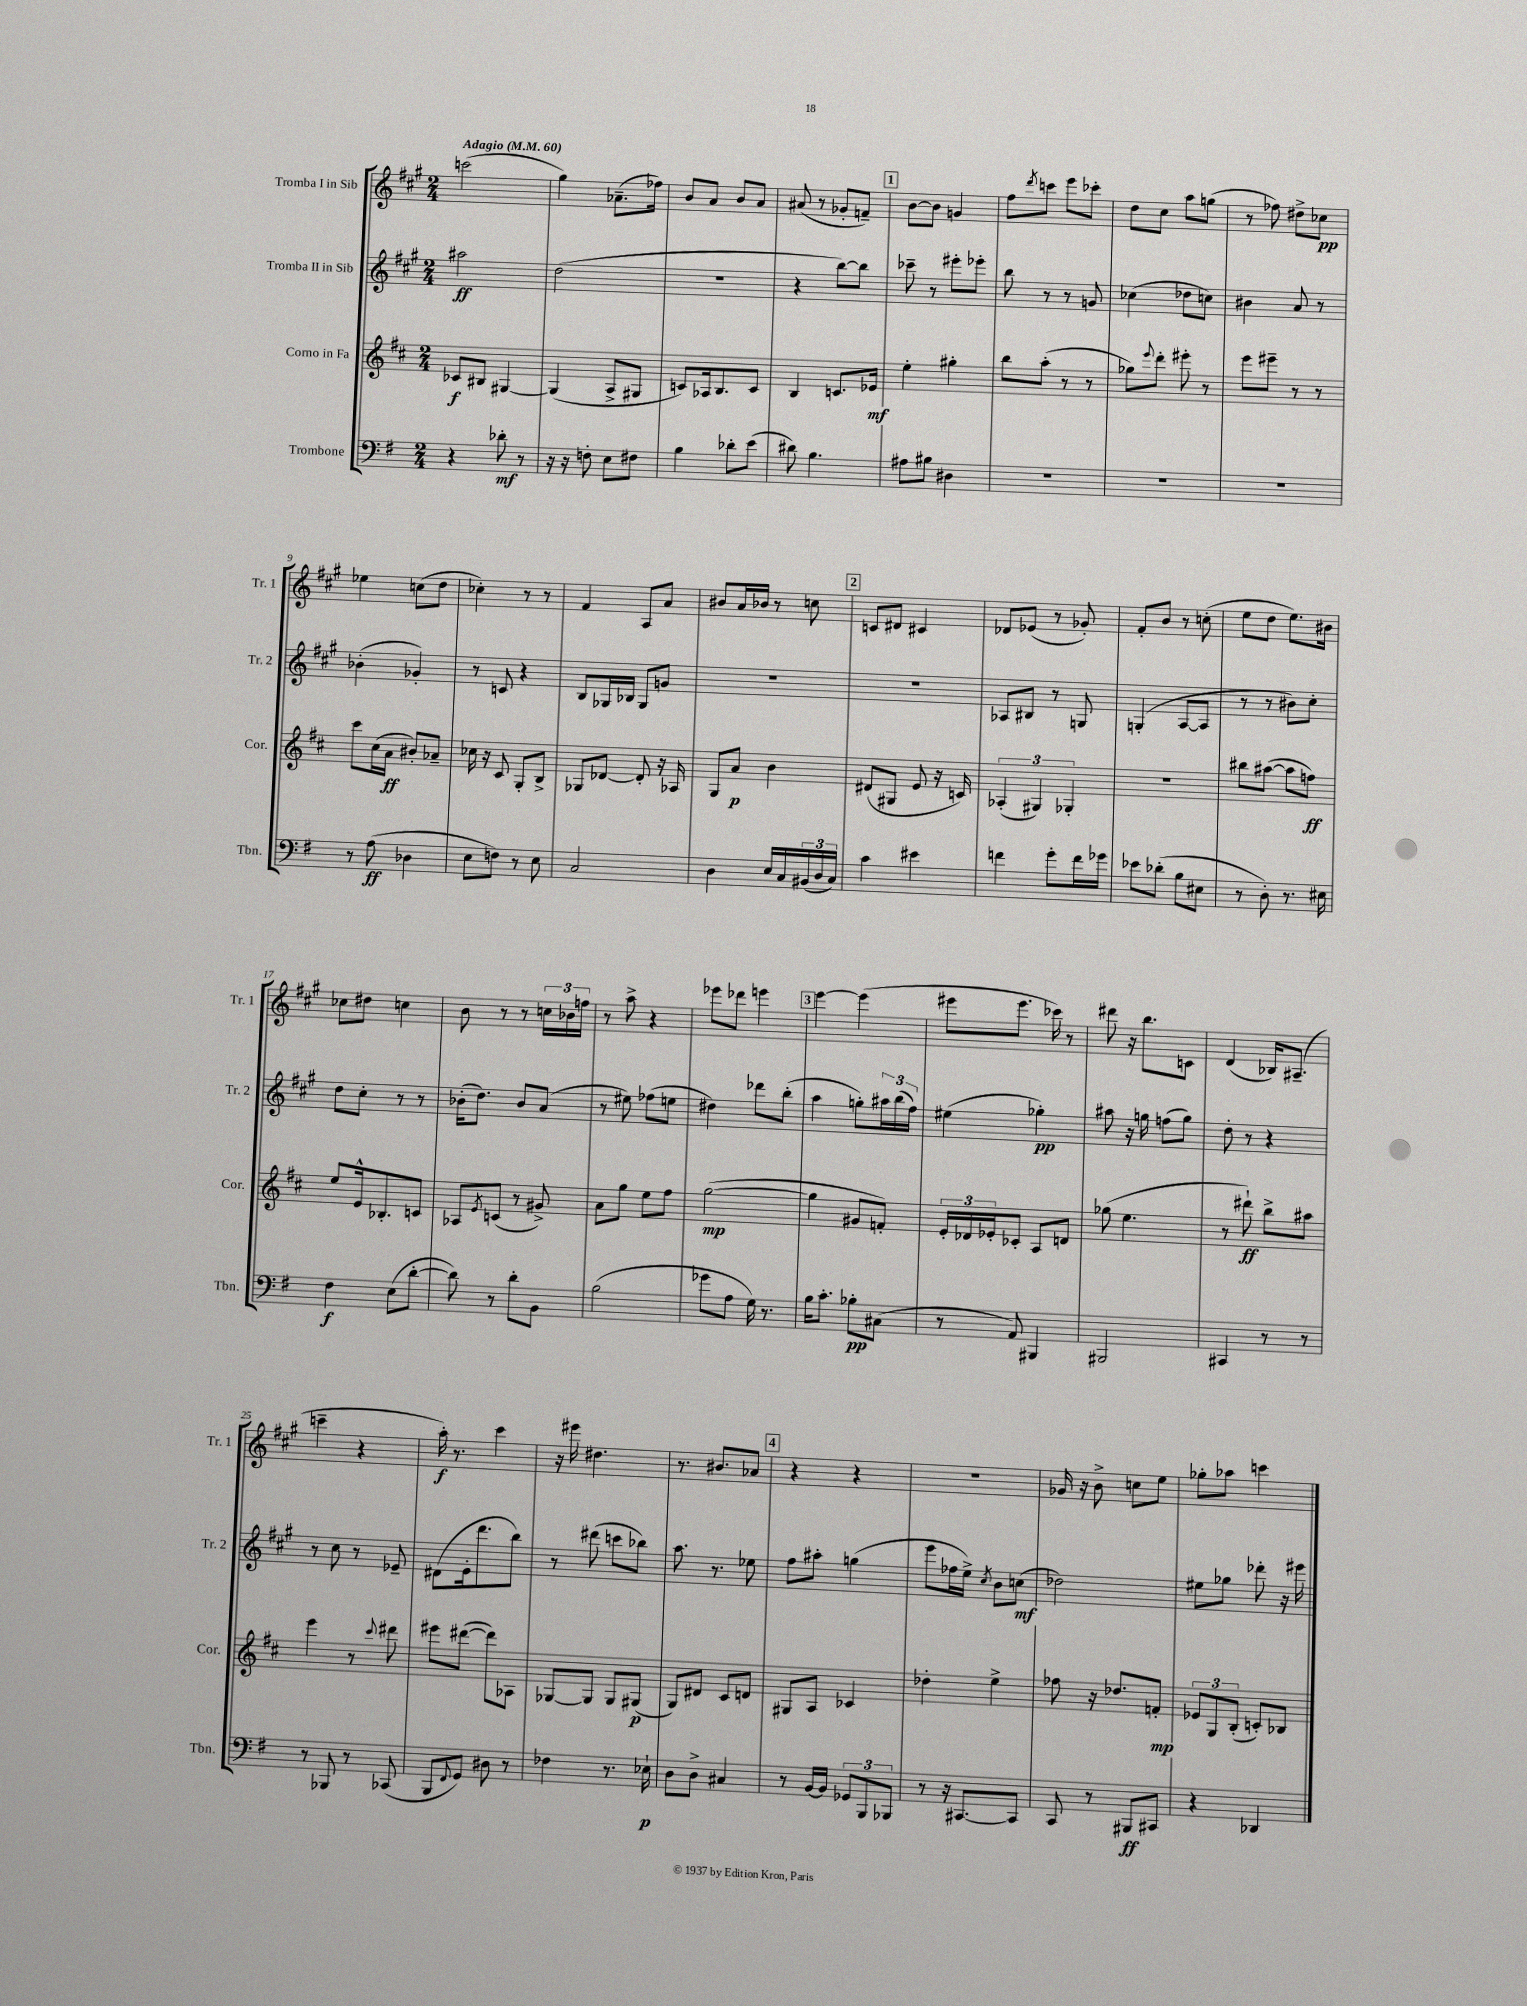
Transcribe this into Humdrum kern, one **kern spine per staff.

**kern	**kern	**kern	**kern
*staff4	*staff3	*staff2	*staff1
*clefF4	*clefG2	*clefG2	*clefG2
*k[f#]	*k[f#c#]	*k[f#c#g#]	*k[f#c#g#]
*M2/4	*M2/4	*M2/4	*M2/4
*MM60	*MM60	*MM60	*MM60
4r	8c-	2aa#	(2ccc
.	8B#	.	.
8d-'	[4G#	.	.
8r	.	.	.
=	=	=	=
16r	(4G#]	(2dd	4gg#)
16r	.	.	.
8F'	.	.	.
8E	8A^	.	(8.a-~
8F#	8G#	.	.
.	.	.	16ff-)
=	=	=	=
4B	8c)	2r	8b
.	16A-	.	8a
.	8.B	.	.
8d-'	.	.	8b
(8e	8c	.	8a
=	=	=	=
8d#)	4B	4r	(8a#
4.B	.	.	8r
.	8.c	[8bb)	8g-'
.	.	8bb]	8f~)
.	16e-	.	.
=	=	=	=
8A#	4ee'	8ccc-~	[8b
8B#	.	8r	8b]
4D#	4gg#'	8eee#'	4g
.	.	8eee-'	.
=	=	=	=
2r	8bb	8bb	8ff#
.	.	.	8qddd
.	(8aa'	8r	8ccc
.	8r	8r	8eee
.	8r	8g	8ccc-'
=	=	=	=
2r	8gg-)	(4cc-	8dd
.	8qqeee	.	.
.	8ddd'	.	8cc#
.	8eee#'	8dd-	8aa
.	8r	8cc)	(8gg
=	=	=	=
2r	8eee	4b#	8r
.	8eee#~	.	8ff-)
.	8r	8a	8dd#^
.	8r	8r	8cc-
=	=	=	=
8r	8ccc#	(4b-'	4ee-
(8A	(16cc#	.	.
.	16a	.	.
4D-	8b#')	4g-')	(8cc
.	8a-~	.	8dd
=	=	=	=
8E	16cc-	8r	4cc-')
.	16r	.	.
8F)	8c#	8c	.
8r	8G'	4r	8r
8E	8B^	.	8r
=	=	=	=
2C	8G-	8B	4f#
.	[8d-	16G-	.
.	.	16B-	.
.	8d-']	8G-	8A
.	16r	8g	8a
.	16A-	.	.
=	=	=	=
4D	8G	2r	8b#
.	8a	.	16a
.	.	.	16b-
16E	4b	.	8r
16C	.	.	.
(24BB#	.	.	8cc
24D	.	.	.
24C)	.	.	.
=	=	=	=
4c	(8d#	2r	8c
.	8G#	.	8d#
4e#	8e	.	4c#
.	16r	.	.
.	16c)	.	.
=	=	=	=
4f	(6A-'	8A-	8d-
.	.	8B#	(8e-
.	6G#)	.	.
8g'	.	8r	8r
.	6G-'	.	.
16f	.	8G	8g-')
16g-	.	.	.
=	=	=	=
8e-	2r	(4G'	8f#'
(8d-'	.	.	8b
8B	.	[8A	8r
8E#	.	8A]	(8cc'
=	=	=	=
8r	8bb#	8r	8ee
8D')	([8aa#	8r	8dd
8.r	8aa#]	8b#)	8.ee)
.	8ff)	8cc#'	.
16E#	.	.	16b#
=	=	=	=
4F#	8ee	8dd	8cc-
.	16e^^	8cc#'	8dd#
.	8.B-'	.	.
(8E	.	8r	4cc
[8d'	8c	8r	.
=	=	=	=
8d])	8A-	(16b-'	8b
.	.	8.dd)	.
.	8qe	.	.
8r	(8c	.	8r
8d'	8r	8b-	8r
8BB	8g#^)	(8a	24cc
.	.	.	24b-
.	.	.	24ff
=	=	=	=
(2B	8a	8r	8r
.	8gg	8ee#)	8aa^
.	8ee	(8ff-	4r
.	8ff#	8ee	.
=	=	=	=
8g-	([2gg	4dd#)	8eee-
8A	.	.	8ddd-
16G)	.	8ddd-	4eee
8.r	.	.	.
.	.	(8bb'	.
=	=	=	=
16B	4gg]	4aa	[4eee
8.c'	.	.	.
8B-'	8g#	8gg')	(4eee]
(8C#	8f')	24aa#	.
.	.	(24bb	.
.	.	24ff#)	.
=	=	=	=
8r	24e'	(4ee#	8eee#
.	24d-	.	.
.	24e-'	.	.
8AA)	8c-'	.	8.eee#
4BBB#	8A	4gg-')	.
.	.	.	16ccc-)
.	8d	.	8r
=	=	=	=
2BBB#	(8gg-	8aa#	8ddd#
.	4.ee	16r	16r
.	.	16gg	8.bb
.	.	(8ff	.
.	.	8gg)	8c
=	=	=	=
4CC#	8r	8dd'	(4d
.	8ddd#`)	8r	.
8r	8bb^	4r	16B-)
.	.	.	(8.A#~
8r	8aa#	.	.
=	=	=	=
8r	4eee	8r	4ccc~
8BBB-	.	8cc#	.
8r	8r	8r	4r
.	8qqccc#	.	.
(8CC-	8ddd#	8e-~	.
=	=	=	=
8BBB	8eee#	(8d#	16aa')
.	.	.	8.r
8qqFF#	.	.	.
8GG)	([8ddd#	16e'	.
.	.	8.ddd	.
8D#	8ddd#])	.	4ccc#
8r	8A-	8bb)	.
=	=	=	=
4F-	[8G-	8r	16r
.	.	.	16eee#
.	8G-]	(8ddd#	4.dd#
8.r	8G-	8ccc	.
.	(8G#	8bb-)	.
16E-`	.	.	.
=	=	=	=
8D	8G)	8.aa	8.r
8D^	8d#	.	.
.	.	8.r	8.b#
4C#	8c#	.	.
.	8d	8ee-	8a-
=	=	=	=
8r	8G#	8ff#	4r
[16BB	8A	8aa#'	.
16BB]	.	.	.
12GG-	4c-	(4gg	4r
12BBB	.	.	.
12BBB-	.	.	.
=	=	=	=
8r	4dd-'	8eee	2r
16r	.	16ff-	.
[8.CC#	.	16ee^)	.
.	.	8qcc#	.
.	4ee^	8b	.
8CC#]	.	(8cc	.
=	=	=	=
8CC	8ff-	2dd-)	16g-
.	.	.	16r
8r	16r	.	8b^
.	8.dd-	.	.
8BBB#	.	.	8cc
8CC#	8f'	.	8ee
=	=	=	=
4r	12e-	8ee#	8gg-'
.	12G	.	.
.	.	8gg-	8aa-
.	(12B'	.	.
4DD-	8c')	8ddd-'	4ccc
.	8B-	16r	.
.	.	16eee#	.
==	==	==	==
*-	*-	*-	*-
